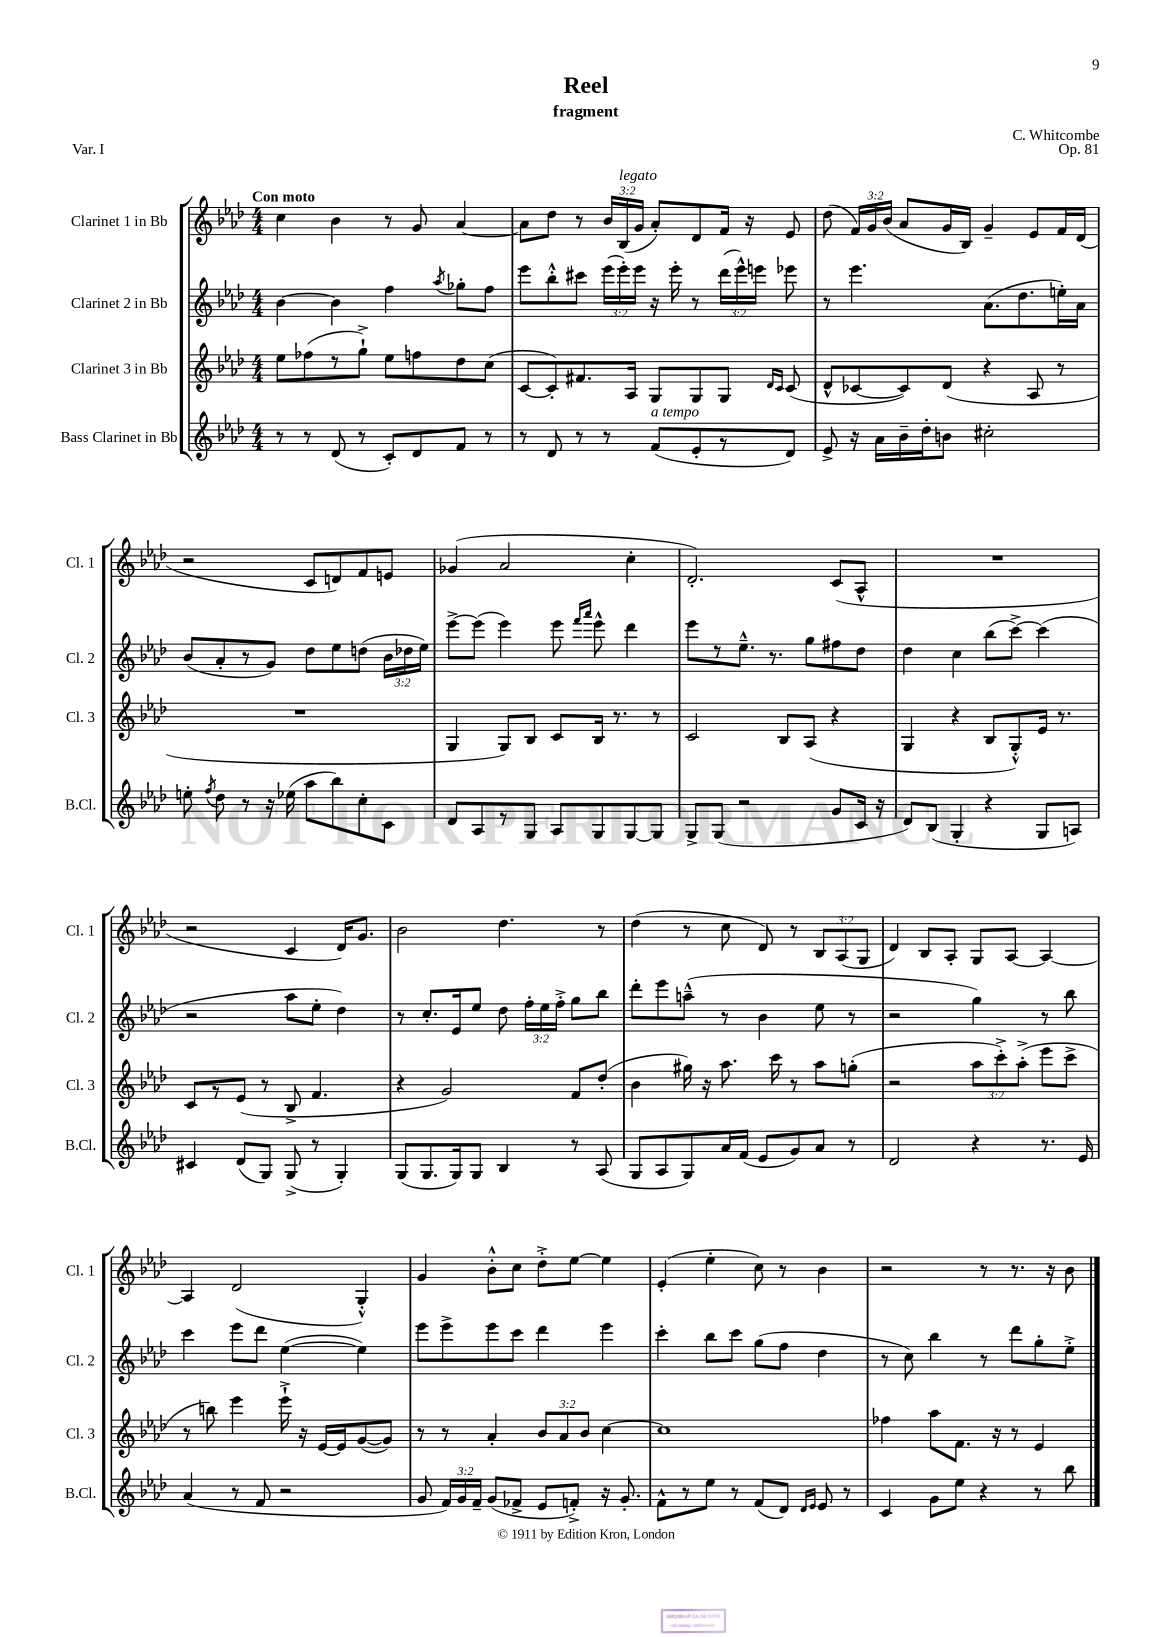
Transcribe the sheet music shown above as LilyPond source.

\header { title = "Reel" composer = "C. Whitcombe" subtitle = "fragment" opus = "Op. 81" piece = "Var. I" }
<<
\new StaffGroup <<
\new Staff = "s0" \with { instrumentName = "Clarinet 1 in Bb" shortInstrumentName = "Cl. 1" } {
    \clef treble \key aes \major \numericTimeSignature \time 4/4 \override Staff.TupletNumber.text = #tuplet-number::calc-fraction-text \tempo "Con moto"
    \autoBeamOff c''4 bes'4 r8 g'8 aes'4~ |
    aes'8[ des''8] r8 \tuplet 3/2 { bes'16[ bes16^\markup { \italic "legato" }( g'16] } aes'8[-.) des'8 f'16] r16 ees'8 |
    des''8( \tuplet 3/2 { f'16[) g'16 bes'16]( } aes'8[ g'16 bes16]) g'4-- ees'8[ f'16 des'16]( |
    r2 c'8[ d'8) f'8 e'8] |
    ges'4( aes'2 c''4-. |
    des'2.-.) c'8[( aes8]-^ |
    R1 |
    r2 c'4 des'16[) g'8.] |
    bes'2 des''4. r8 |
    des''4( r8 c''8 des'8) r8 \tuplet 3/2 { bes8[ aes8( g8] } |
    des'4) bes8[ aes8]-. g8[ aes8]~ aes4~ |
    aes4 des'2( g4-.-^) |
    g'4 bes'8[-.-^ c''8] des''8[-.-> ees''8]~ ees''4 |
    ees'4-.( ees''4-. c''8) r8 bes'4 |
    r2 r8 r8. r16 bes'8 \bar "|." |
}
\new Staff = "s1" \with { instrumentName = "Clarinet 2 in Bb" shortInstrumentName = "Cl. 2" } {
    \clef treble \key aes \major \numericTimeSignature \time 4/4 \override Staff.TupletNumber.text = #tuplet-number::calc-fraction-text
    \autoBeamOff bes'4~ bes'4 f''4 \acciaccatura { aes''8 } ges''8[-. f''8] |
    ees'''8[ bes''8-.-^ cis'''8] \tuplet 3/2 { ees'''16[( ees'''16-.) ees'''16] } r16 ees'''16-. r8 \tuplet 3/2 { des'''16[( ees'''16-^) e'''16] } ees'''8 |
    r8 ees'''4. aes'8.[( des''8. e''16-.) aes'16] |
    bes'8[( aes'8-. r8 g'8]) des''8[ ees''8 d''8]( \tuplet 3/2 { bes'16[ des''16 ees''16]) } |
    ees'''8[~-> ees'''8]( ees'''4) ees'''8 \grace { f'''16[ aes'''16] } ees'''8-^ des'''4 |
    ees'''8[ r8 ees''8.]---^ r8. g''8[ fis''8 des''8] |
    des''4 c''4 bes''8[( c'''8]~->) c'''4( |
    r2 aes''8[ ees''8]-. des''4) |
    r8 c''8.[-. ees'16 ees''8] des''8 \tuplet 3/2 { f''16[-. ees''16 f''16]-.-> } g''8[ bes''8] |
    des'''8[-. ees'''8 a''8]---^( r8 bes'4 ees''8 r8 |
    r2 g''4) r8 bes''8 |
    c'''4 ees'''8[ des'''8] ees''4~( ees''4) |
    ees'''8[ ees'''8-> ees'''8 c'''8] des'''4 ees'''4 |
    c'''4-. bes''8[ c'''8] g''8[( f''8] des''4 |
    r8 c''8) bes''4 r8 des'''8[ g''8-. ees''8]-.-> \bar "|." |
}
\new Staff = "s2" \with { instrumentName = "Clarinet 3 in Bb" shortInstrumentName = "Cl. 3" } {
    \clef treble \key aes \major \numericTimeSignature \time 4/4 \override Staff.TupletNumber.text = #tuplet-number::calc-fraction-text
    \autoBeamOff ees''8[ fes''8( r8 g''8]-!->) ees''8[ f''8 des''8 c''8]( |
    c'8[~ c'8-.) fis'8. aes16] g8[ g8 g8] \grace { des'16[ c'16] } c'8( |
    des'8[-^ ces'8~ ces'8) des'8]( r4 aes8 r8 |
    R1 |
    g4 g8[) bes8] c'8[ bes16] r8. r8 |
    c'2 bes8[ aes8]( r4 |
    g4 r4 bes8[ g8-.-^) ees'16] r8. |
    c'8[ r8 ees'8]( r8 bes8-> f'4. |
    r4 g'2) f'8[ des''8]-.( |
    bes'4 gis''16) r16 aes''8. c'''16 r8 aes''8[ g''8]-.( |
    r2 \tuplet 3/2 { aes''8[ c'''8-.->) aes''8]-.->( } ees'''8[ c'''8]-> |
    r8 b''8) ees'''4 ees'''16-!-> r16 ees'16[~ ees'16 g'8~( g'8]) |
    r8 r8 aes'4-. \tuplet 3/2 { bes'8[ aes'8 bes'8] } c''4~ |
    c''1 |
    fes''4 aes''8[ f'8.] r16 r8 ees'4 \bar "|." |
}
\new Staff = "s3" \with { instrumentName = "Bass Clarinet in Bb" shortInstrumentName = "B.Cl." } {
    \clef treble \key aes \major \numericTimeSignature \time 4/4 \override Staff.TupletNumber.text = #tuplet-number::calc-fraction-text
    \autoBeamOff r8 r8 des'8( r8 c'8[-.) des'8 f'8] r8 |
    r8 des'8 r8 r8 f'8[^\markup { \italic "a tempo" }( ees'8-. r8 des'8]) |
    ees'8-> r16 aes'16[ bes'16-- des''16-. b'8] cis''2-. |
    e''8-. \acciaccatura { f''8 } des''8 r8 r16 ees''16( aes''8[ bes''8) c''8-. c'8] |
    des'8[ aes8 r8 g8] aes8[ g8 g8~ g8] |
    g8[-> g8]( r2 g'8[ c'16] r16 |
    des'8[) bes8]( g4-. r4 g8[ a8]) |
    cis'4 des'8[( g8]) g8->( r8 g4-.) |
    g8[( g8. g16) g8] bes4 r8 aes8( |
    g8[ aes8 g8) aes'16 f'16]( ees'8[ g'8) aes'8] r8 |
    des'2 r4 r8. ees'16 |
    aes'4( r8 f'8 r2 |
    g'8 \tuplet 3/2 { f'16[) g'16 f'16]-- } g'8[( fes'8]-> ees'8[ f'8]-.->) r16 g'8.-. |
    f'8[-^ r8 ees''8] r8 f'8[( des'8]) \grace { des'16[ ees'16] } ees'8 r8 |
    c'4 g'8[ ees''8] r4 r8 bes''8 \bar "|." |
}
>>
>>
\layout { \context { \Score \remove "Bar_number_engraver" } }
